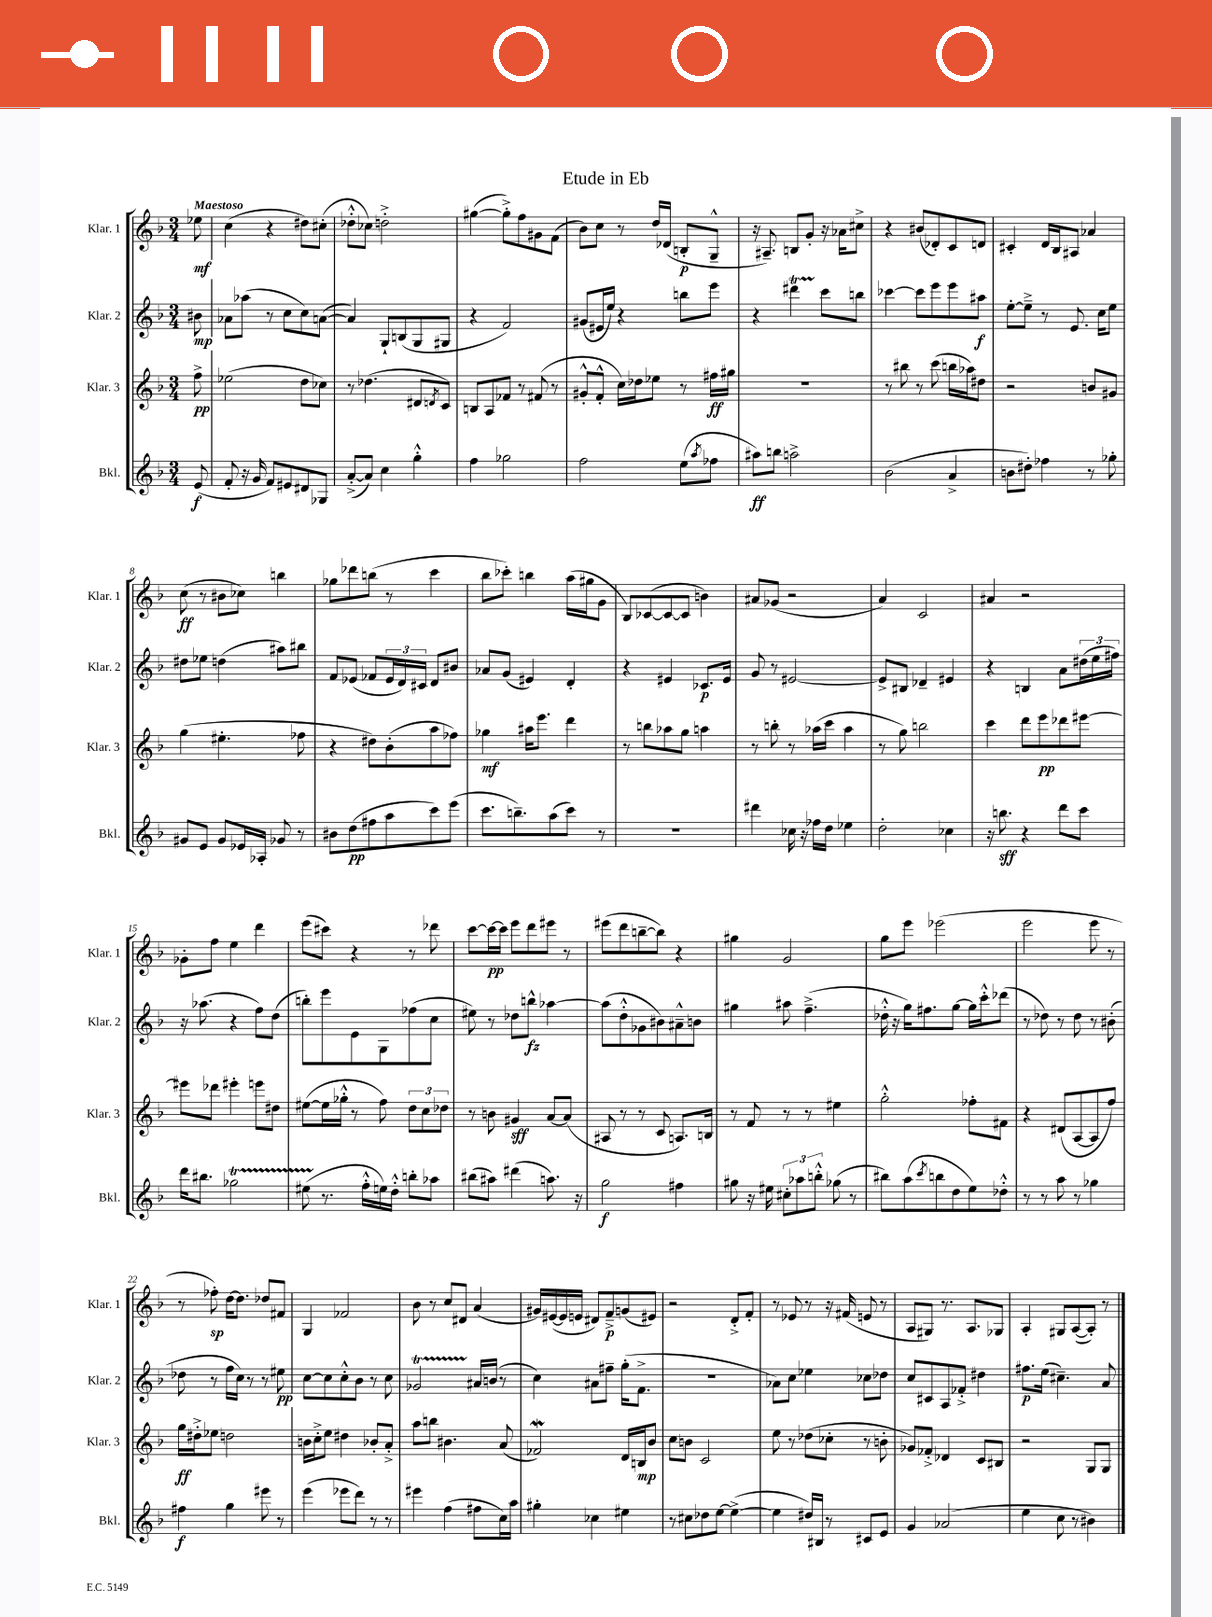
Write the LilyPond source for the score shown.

\header { title = "Etude in Eb" }
<<
\new StaffGroup <<
\new Staff = "s0" \with { instrumentName = "Klar. 1" shortInstrumentName = "Klar. 1" } {
    \clef treble \key f \major \numericTimeSignature \time 3/4 \partial 8 \tempo "Maestoso"
    ees''8\mf |
    c''4( r4 dis''8) cis''8-.( |
    des''8-.-^ ces''8) d''2-.-> |
    gis''4~( gis''8-.->) f''8 gis'8 f'8( |
    bes'8) c''8 r8 d''16 des'16( b8-.\p g8---^ |
    r16 ais8.--) b8 g'8-. r16 aes'16 cis''8-> |
    r4 bis'8( des'8-.) c'8 d'8 |
    cis'4-. d'16 bes16 ais8 aes'4 |
    c''8\ff( r8 bis'8 ces''8) b''4 |
    ges''8 des'''8 b''8( r8 c'''4 |
    bes''8 ces'''8-.) b''4 a''16( gis''16 g'8 |
    bes8) ces'8~( ces'8~ ces'8 b'4) |
    ais'8 ges'8( r2 |
    a'4) c'2 |
    ais'4 r2 |
    ges'8-. f''8 e''4 d'''4 |
    e'''8( cis'''8) r4 r8 des'''8 |
    c'''8~ c'''16~\pp c'''16 e'''8 d'''8 eis'''8 r8 |
    eis'''8( d'''8 b''8~-- b''8) r4 |
    gis''4 g'2 |
    g''8 e'''8 ees'''2( |
    e'''2 e'''8 r8 |
    r8 fes''8-.\sp) d''16~ d''8. des''8 fis'8 |
    g4 fes'2 |
    bes'8 r8 c''8 dis'8 a'4( |
    gis'16) eis'16~( eis'16 e'16 dis'8) f'8--->\p g'8( eis'8) |
    r2 d'8-.-> f'8-. |
    r8 ees'8 r8 r16 fis'16( e'8 r8 |
    a8 gis8) r8. a8. ges8 |
    a4-. gis8 a8~( a8-.) r8 \bar "|." |
}
\new Staff = "s1" \with { instrumentName = "Klar. 2" shortInstrumentName = "Klar. 2" } {
    \clef treble \key f \major \numericTimeSignature \time 3/4 \partial 8
    bis'8\mp |
    aes'8 aes''8( r8 c''8 c''8) a'8~( |
    a'4) g8-! b8( g8 gis8 |
    r4 f'2) |
    gis'8( eis'16 e''16) r4 b''8 e'''8 |
    r4 dis'''4\startTrillSpan c'''8\stopTrillSpan b''8 |
    ces'''4~ ces'''8 e'''8 e'''8 ais''8\f |
    e''8~-. e''8---> r8 e'8. c''16 e''8 |
    dis''8 ees''8 d''4( ais''8) bis''8 |
    f'8 ees'8( fes'8 \tuplet 3/2 { ees'16 d'16) cis'16 } d'8 bis'8 |
    aes'8 g'8( eis'4) d'4-. |
    r4 eis'4 ces'8.\p eis'16 |
    g'8 r8 eis'2~ |
    eis'8-> bis8 des'4-- eis'4 |
    r4 b4 a'8 \tuplet 3/2 { dis''16( e''16 fis''16) } |
    r16 aes''8.( r4 f''8) d''8( |
    b''8-.) e'''8 e'8 g8 fes''8( c''8 |
    eis''8) r8 des''8 b''8-^\fz aes''4~ |
    aes''8( d''8-.-^ ges'8 bis'8) ais'8---^ b'8 |
    gis''4 ais''8 f''4.--->( |
    des''16-.-^ r16 g''16) fis''8. g''8~ g''16 c'''16-.-^ des'''8( |
    r8 des''8) r8 des''8 r8 bis'8-.( |
    des''8 r8 f''16 c''16) r8 r8 eis''8\pp |
    c''8~ c''8 c''8-.-^ bes'8 r8 c''8 |
    ges'2\startTrillSpan ais'16\stopTrillSpan b'16( r8 |
    c''4) ais'8 fis''8-- g''16-.( f'8.-> |
    R2. |
    aes'8) c''8 ees''4 ces''8 des''8 |
    c''8 cis'8 a8 fes'8-.-> dis''4 |
    fis''8.\p e''16( cis''4.--) a'8 \bar "|." |
}
\new Staff = "s2" \with { instrumentName = "Klar. 3" shortInstrumentName = "Klar. 3" } {
    \clef treble \key f \major \numericTimeSignature \time 3/4 \partial 8
    f''8->\pp |
    ees''2( d''8 ces''8) |
    r8 des''4.( dis'8 \acciaccatura { d'8 } c'8) |
    b8 a8 fes'8 r8 fis'8( r8 |
    gis'8-.-^ f'8-.-^ c''16) des''16 ees''8 r8 fis''16\ff gis''16 |
    R2. |
    r8 bis''8 r8 c'''8( b''16 aes''16) dis''8 |
    r2 b'8 gis'8 |
    g''4( eis''4.-. fes''8 |
    r4 dis''8) bes'8-.( a''8 fes''8) |
    ges''4\mf ais''16 e'''8. d'''4 |
    r8 b''8 aes''8 g''8 a''4 |
    r8 b''8-. r8 aes''16( c'''16 aes''4 |
    r8 g''8) b''2 |
    c'''4 d'''8 e'''8\pp des'''8 eis'''8~ |
    eis'''8 des'''8 eis'''4-. e'''8 dis''8 |
    eis''8~( eis''16 ges''16-.-^ r8 f''8) \tuplet 3/2 { d''8 c''8 des''8 } |
    r8 b'8 gis'4\sff a'8~ a'8( |
    ais8 r8 r8 c'8 a8.) b16 |
    r8 f'8 r8 r8 eis''4 |
    g''2-.-^ fes''8-. fis'8 |
    r4 dis'8( a8~ a8 f''8) |
    g''16\ff dis''16-.-> ees''8 d''2 |
    b'16 c''16-.-> e''8 dis''4 bes'8-. a'8-.-> |
    a''8 b''8 bis'4. a'8( |
    fes'2\mordent) d'16 b16\mp bes'8 |
    c''8 b'8 c'2 |
    e''8 r8 des''8( ces''8-. r8 b'8-. |
    ges'8) fes'8-.-> des'4 c'8 bis8 |
    r2 g8 g8 \bar "|." |
}
\new Staff = "s3" \with { instrumentName = "Bkl." shortInstrumentName = "Bkl." } {
    \clef treble \key f \major \numericTimeSignature \time 3/4 \partial 8
    e'8\f( |
    f'8-. r16 g'16 f'8) eis'8 dis'8 ges8 |
    a'8~-.->( a'8) c''4 g''4-.-^ |
    f''4 ges''2 |
    f''2 e''8( \acciaccatura { a''8 } fes''8 |
    ais''8\ff) b''8 a''2-> |
    bes'2( a'4-> |
    b'8 dis''8-.) fes''4 r8 ges''8-. |
    gis'8 e'8 gis'8 ees'16 aes16-. ges'8 r8 |
    bis'8 d''8\pp( fis''8 a''8 c'''8) e'''8( |
    c'''8. b''8.--) a''8( c'''8) r8 |
    R2. |
    dis'''4 ces''16 r16 fes''16 d''16 ees''4 |
    d''2-. ces''4 |
    r16 b''8.\sff r4 d'''8 c'''8 |
    d'''16 bis''8. ges''2\startTrillSpan |
    eis''8( r8.\stopTrillSpan f''16-.-^ e''16) d''16-.-^ b''8-. aes''8 |
    bis''8( ais''8) dis'''4( a''8.) r16 |
    g''2\f fis''4 |
    gis''8 r16 eis''16 \tuplet 3/2 { cis''8-. aes''8 b''8-.-^ } ges''8( r8 |
    bis''8) a''8( \acciaccatura { c'''8 } b''8 d''8 e''8) des''8-.-^ |
    r8 r8 a''8 r8 ges''4 |
    fis''4\f g''4 eis'''8 r8 |
    e'''4( ees'''8 d'''8) r8 r8 |
    eis'''4 f''4( fis''8 c''16) a''16 |
    gis''4-. ces''4 eis''4 |
    r8 cis''8 des''8 e''8~ e''4~->( |
    e''4 dis''16) bis16 r8 cis'8 e'8 |
    g'4 aes'2( |
    e''4 c''8 r8 bis'4) \bar "|." |
}
>>
>>
